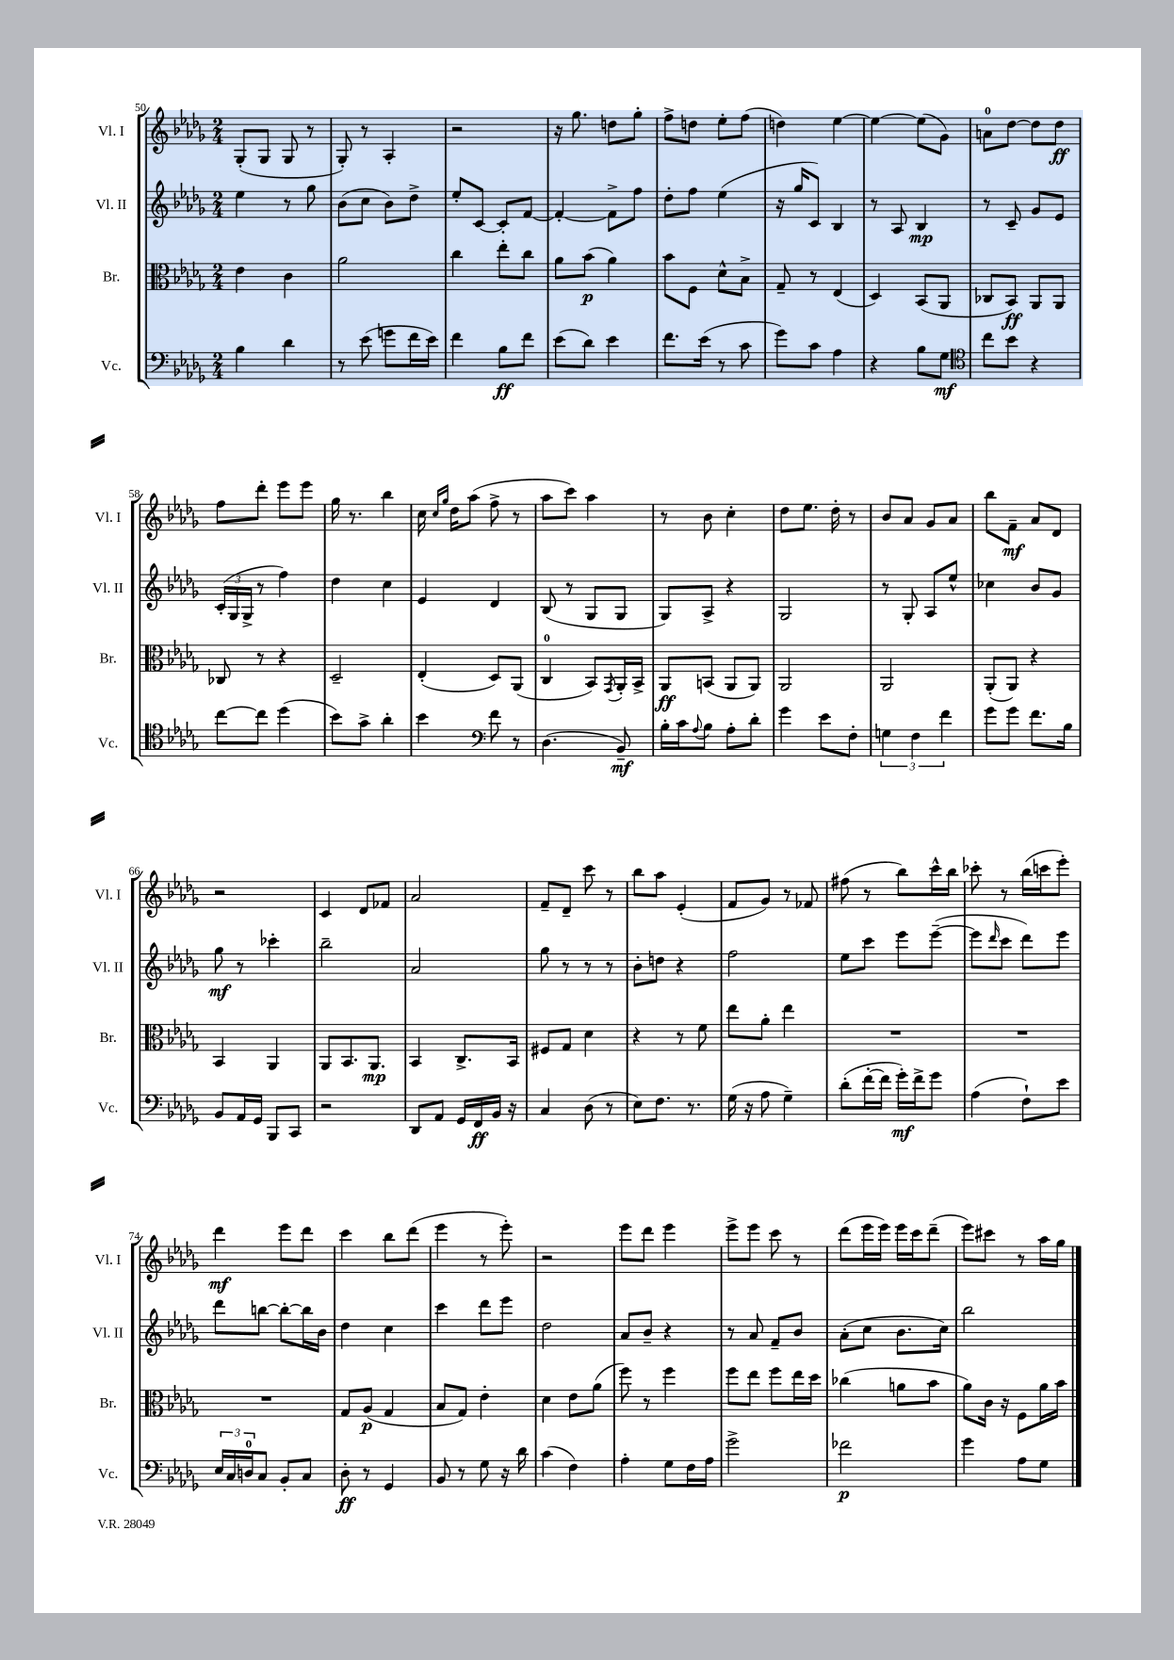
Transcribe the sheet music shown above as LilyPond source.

<<
\new StaffGroup <<
\new Staff = "s0" \with { instrumentName = "Vl. I" shortInstrumentName = "Vl. I" } {
    \clef treble \key des \major \numericTimeSignature \time 2/4
    ges8-.( ges8 ges8 r8 |
    ges8-.) r8 aes4-. |
    r2 |
    r16 ges''8. d''8 ges''8-. |
    f''8-> d''8 ees''8-. f''8( |
    d''4) ees''4~ |
    ees''4~ ees''8( ges'8) |
    a'8-0 des''8~ des''8 des''8\ff |
    f''8 des'''8-. ees'''8 ees'''8 |
    ges''16 r8. bes''4 |
    c''16 \grace { c''16 ges''16 } des''16 aes''8( f''8-> r8 |
    aes''8 c'''8) aes''4 |
    r8 bes'8 c''4-. |
    des''8 ees''8. des''16-. r8 |
    bes'8 aes'8 ges'8 aes'8 |
    bes''8 f'8--\mf aes'8 des'8 |
    r2 |
    c'4 des'8 fes'8 |
    aes'2 |
    f'8-- des'8-- c'''8 r8 |
    bes''8 aes''8 ees'4-.( |
    f'8 ges'8) r8 fes'8 |
    fis''8( r8 bes''8) c'''16-^ bes''16 |
    ces'''8-. r8 bes''16( c'''16 ees'''8-.) |
    des'''4\mf ees'''8 des'''8 |
    c'''4 bes''8 des'''8( |
    ees'''4 r8 ees'''8-.) |
    r2 |
    ees'''8 des'''8 ees'''4 |
    ees'''8-> ees'''8 c'''8 r8 |
    des'''8( ees'''16 ees'''16) ees'''16 c'''16 des'''8--( |
    ees'''8) cis'''8 r8 aes''16 ges''16 \bar "|." |
}
\new Staff = "s1" \with { instrumentName = "Vl. II" shortInstrumentName = "Vl. II" } {
    \clef treble \key des \major \numericTimeSignature \time 2/4
    ees''4 r8 ges''8 |
    bes'8( c''8 bes'8) des''8-> |
    ees''8-. c'8~ c'8-. f'8~ |
    f'4~-. f'8-> f''8 |
    des''8-. f''8 ees''4( |
    r16 ges''16 c'8) bes4 |
    r8 aes8 bes4\mp |
    r8 c'8-- ges'8 ees'8 |
    \tuplet 3/2 { c'16-.( ges16 ges16-> } r8 f''4) |
    des''4 c''4 |
    ees'4 des'4 |
    bes8( r8 ges8 ges8 |
    ges8) aes8-> r4 |
    ges2 |
    r8 ges8-. aes8 ees''8-^ |
    ces''4 bes'8 ges'8 |
    ges''8\mf r8 ces'''4-. |
    bes''2-- |
    aes'2 |
    ges''8 r8 r8 r8 |
    bes'8-. d''8 r4 |
    f''2 |
    ees''8 c'''8 ees'''8 ees'''8~--( |
    ees'''8 \grace { des'''16 } c'''8 des'''8) ees'''8 |
    des'''8 b''8~ b''8~-. b''16 bes'16 |
    des''4 c''4 |
    c'''4 des'''8 ees'''8 |
    des''2 |
    aes'8 bes'8-- r4 |
    r8 aes'8 f'8-- bes'8 |
    aes'8-.( c''8 bes'8. c''16) |
    bes''2 \bar "|." |
}
\new Staff = "s2" \with { instrumentName = "Br." shortInstrumentName = "Br." } {
    \clef alto \key des \major \numericTimeSignature \time 2/4
    ees'4 c'4 |
    aes'2 |
    c''4 ees''8-. c''8 |
    aes'8 bes'8\p( aes'4) |
    bes'8 f8 des'8-^ bes8-> |
    ges8-- r8 ees4( |
    des4) bes,8( aes,8 |
    ces8 bes,8\ff) aes,8 aes,8 |
    ces8 r8 r4 |
    des2-- |
    ees4-.( des8) aes,8( |
    c4-0 bes,8) \acciaccatura { ges,8 } aes,16-. bes,16-> |
    aes,8\ff b,8( aes,8 aes,8) |
    aes,2 |
    aes,2 |
    aes,8-.( aes,8) r4 |
    bes,4 aes,4 |
    aes,8 bes,8. aes,8.\mp |
    bes,4 c8.-> bes,16 |
    fis8 ges8 des'4 |
    r4 r8 f'8 |
    ees''8 aes'8-. ees''4 |
    R2 |
    R2 |
    R2 |
    ges8 aes8\p( ges4 |
    bes8 ges8) ees'4-. |
    des'4 ees'8 aes'8( |
    f''8) r8 f''4 |
    f''8 ees''8 f''8 ees''16 des''16 |
    ces''4( a'8 bes'8 |
    aes'8) c'16 r16 f8 aes'16 bes'16 \bar "|." |
}
\new Staff = "s3" \with { instrumentName = "Vc." shortInstrumentName = "Vc." } {
    \clef bass \key des \major \numericTimeSignature \time 2/4
    bes4 des'4 |
    r8 ees'8( g'8 f'16 ees'16) |
    f'4 bes8\ff f'8 |
    ees'8( des'8) ees'4 |
    f'8. ees'16( r8 c'8 |
    ges'8) c'8 aes4 |
    r4 bes8 ges8\mf |
    \clef tenor c''8 bes'8 r4 |
    c''8~ c''8 des''4( |
    bes'8) ges'8-> aes'4-. |
    bes'4 \clef bass f'8 r8 |
    des4.( bes,8--\mf) |
    bes16-. c'16 \appoggiatura { aes8 } bes8 aes8-. des'8-. |
    ges'4 ees'8 f8-. |
    \tuplet 3/2 { g4 f4 f'4 } |
    ges'8 ges'8 f'8. bes16 |
    bes,8 aes,16 ges,16 bes,,8 c,8 |
    r2 |
    des,8 aes,8 ges,16 f,16\ff bes,16 r16 |
    c4 des8( r8 |
    ees8) f8. r8. |
    ges16( r16 aes8 ges4--) |
    des'8-.( f'16~-. f'16 ges'16-.\mf) f'16-> ges'8 |
    aes4( f8-!) ees'8 |
    \tuplet 3/2 { ees16 c16 d16-0 } c8 bes,8-. c8 |
    des8-.\ff r8 ges,4 |
    bes,8 r8 ges8 r16 des'16 |
    c'4( f4) |
    aes4-. ges8 f16 aes16 |
    ges'2-> |
    fes'2\p |
    ges'4 aes8 ges8 \bar "|." |
}
>>
>>
\layout { \context { \Score currentBarNumber = #50 } }
